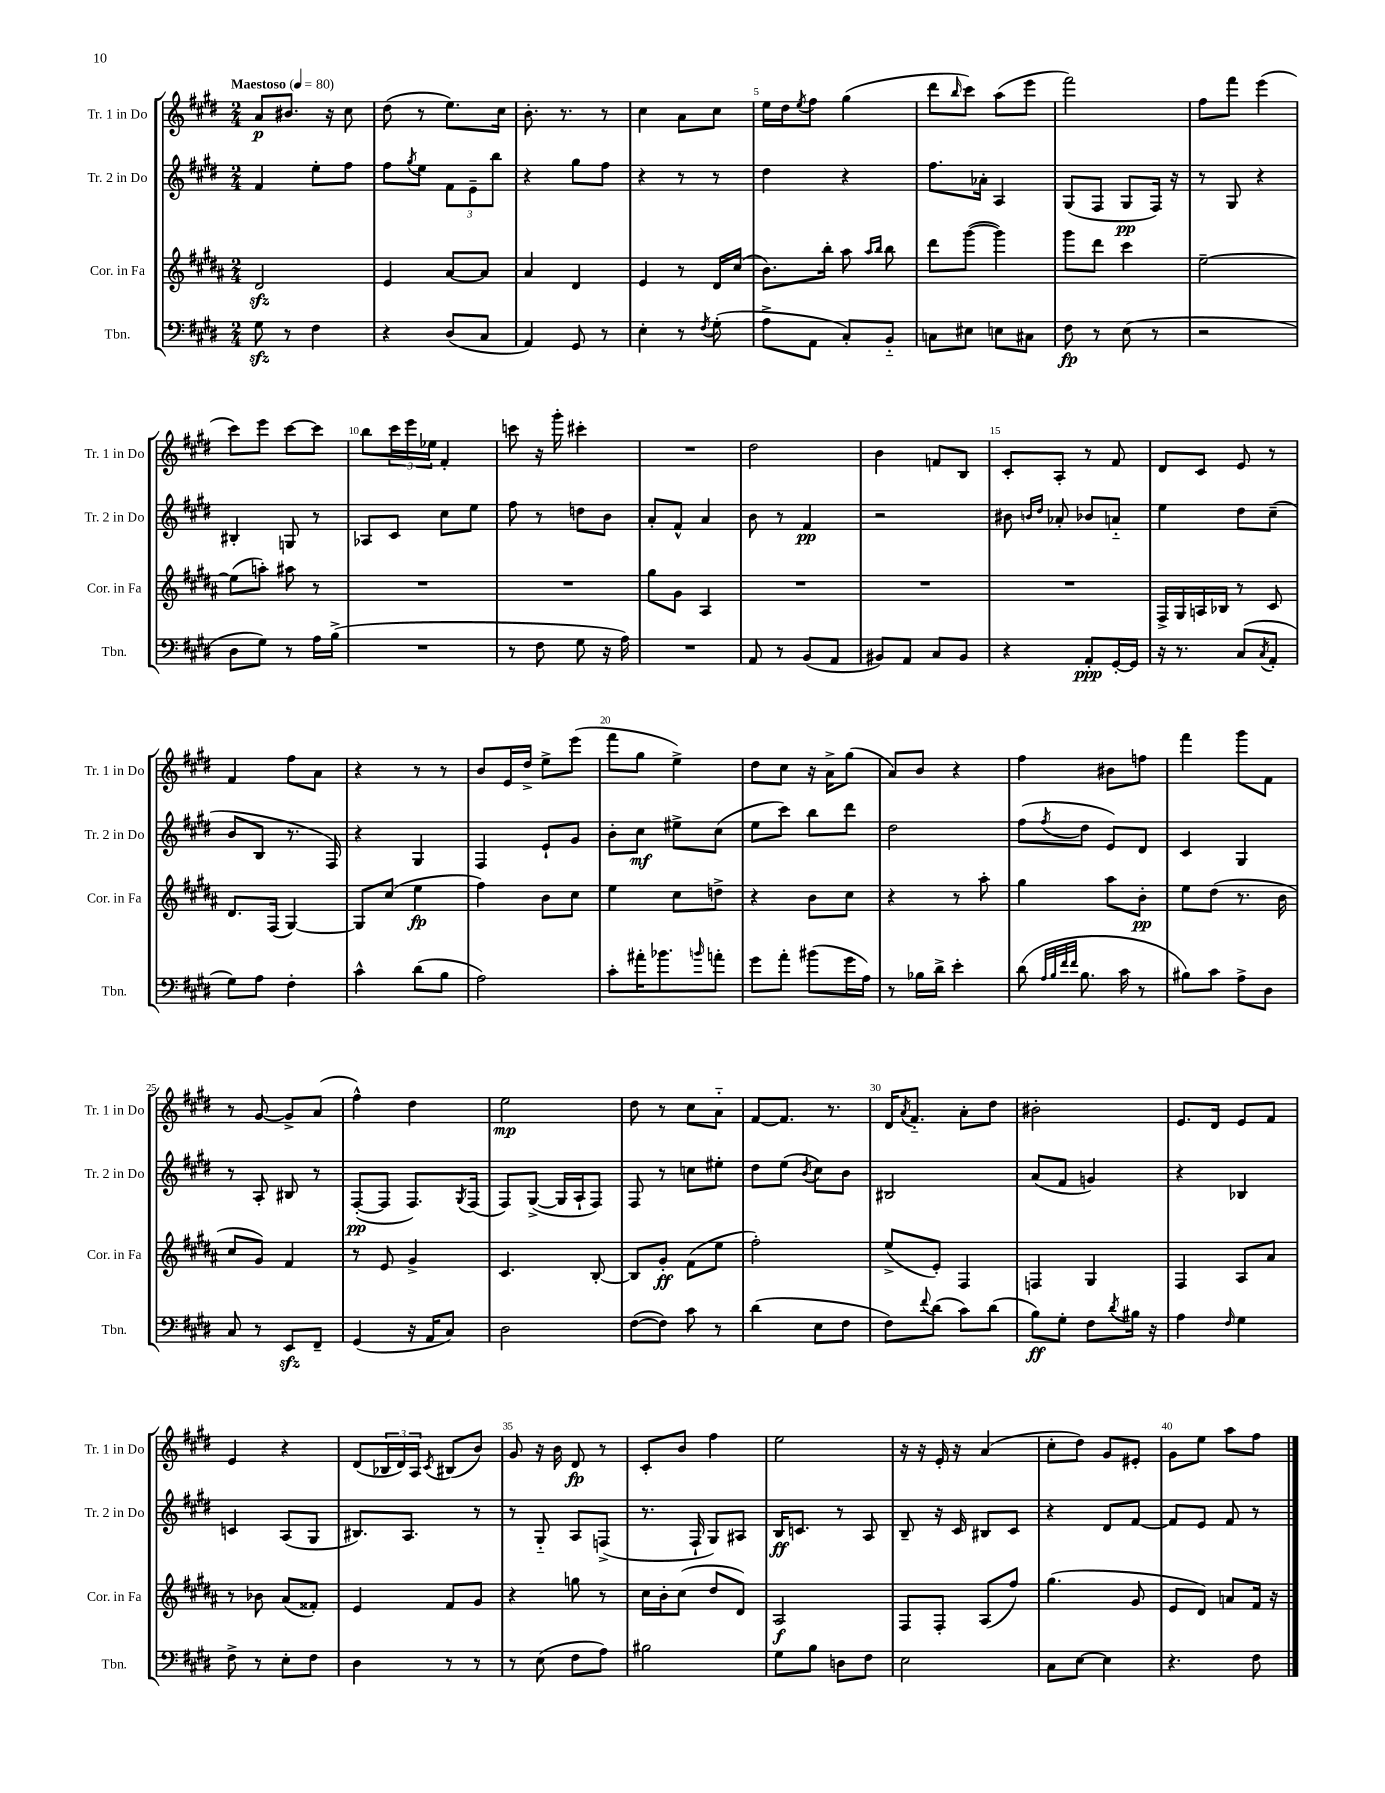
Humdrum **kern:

**kern	**kern	**kern	**kern
*staff4	*staff3	*staff2	*staff1
*clefF4	*clefG2	*clefG2	*clefG2
*k[f#c#g#d#]	*k[f#c#g#d#a#]	*k[f#c#g#d#]	*k[f#c#g#d#]
*M2/4	*M2/4	*M2/4	*M2/4
*MM80	*MM80	*MM80	*MM80
8G#\	2d#/	4f#/	8a/L
8r	.	.	8.b#/J
4F#\	.	8ee'\L	.
.	.	.	16r
.	.	8ff#\J	8cc#\
=	=	=	=
4r	4e/	8ff#\L	(8dd#\
.	.	8qgg#/	.
.	.	8ee\J	8r
(8D#/L	[8a#/L	12f#\L	8.ee\L)
.	.	12e~\	.
8C#/J	8a#/]J	.	.
.	.	12bb\J	.
.	.	.	16cc#\Jk
=	=	=	=
4AA/)	4a#/	4r	8.b'\
.	.	.	8.r
8GG#/	4d#/	8gg#\L	.
8r	.	8ff#\J	8r
=	=	=	=
4E'\	4e/	4r	4cc#\
8r	8r	8r	8a\L
8qF#/	.	.	.
(8G#'\	16d#/LL	8r	8cc#\J
.	(16cc#/JJ	.	.
=	=	=	=
8A^\L	8.b\L)	4dd#\	16ee\LL
.	.	.	16dd#\J
.	.	.	8qee/
8AA\J	.	.	8ff#\J
.	16bb'\Jk	.	.
8C#'/L)	8aa#\	4r	(4gg#\
.	16qqaa#/LL	.	.
.	16qqbb/JJ	.	.
8BB'~/J	8bb\	.	.
=	=	=	=
8C\L	8ddd#\L	8.ff#\L	8ddd#\L
.	.	.	16qqbb/
8E#\J	([8ggg#\J	.	8ccc#\J)
.	.	16a-'\Jk	.
8E\L	4ggg#\])	4A/	(8aa\L
8C#\J	.	.	8eee\J
=	=	=	=
8F#\	8ggg#\L	(8G#/L	2fff#\)
8r	8ddd#\J	8F#/J	.
(8E\	4ccc#\	8G#/L	.
8r	.	16F#/Jk)	.
.	.	16r	.
=	=	=	=
2r	[2ee~\	8r	8ff#\L
.	.	8G#/	8fff#\J
.	.	4r	(4eee\
=	=	=	=
8D#\L	(8ee\]L	4B#'/	8ccc#\L)
8G#\J)	8aa'\J)	.	8eee\J
8r	8aa#\	8G/	[8ccc#\L
16A\LL	8r	8r	8ccc#\]J
(16B^\JJ	.	.	.
=	=	=	=
2r	2r	8A-/L	8bb\L
.	.	8c#/J	24ccc#\L
.	.	.	24eee\
.	.	.	24ee-\JJ
.	.	8cc#\L	4f#'/
.	.	8ee\J	.
=	=	=	=
8r	2r	8ff#\	8ccc\
8F#\	.	8r	16r
.	.	.	16ggg#'\
8G#\	.	8dd\L	4ccc#'\
16r	.	8b\J	.
16A\)	.	.	.
=	=	=	=
2r	8gg#\L	8a'/L	2r
.	8g#\J	8f#^^/J	.
.	4A#/	4a/	.
=	=	=	=
8AA/	2r	8b\	2dd#\
8r	.	8r	.
(8BB/L	.	4f#/	.
8AA/J	.	.	.
=	=	=	=
8BB#/L)	2r	2r	4b\
8AA/J	.	.	.
8C#/L	.	.	8f/L
8BB#/J	.	.	8B/J
=	=	=	=
4r	2r	8b#\	8c#'/L
.	.	16qqb/LL	.
.	.	16qqdd#/JJ	.
.	.	8a-'/	8A'/J
8AA'/L	.	8b-/L	8r
[16GG#'/L	.	8a'~/J	8f#/
16GG#/]JJ	.	.	.
=	=	=	=
16r	16F#^/LL	4ee\	8d#/L
8.r	16G#/	.	.
.	16A/	.	8c#/J
.	16B-/JJ	.	.
(8C#/L	8r	8dd#\L	8e/
8qC#/	.	.	.
8AA'/J	8c#/	(8cc#~\J	8r
=	=	=	=
8G#\L)	8.d#/L	8b/L	4f#/
8A\J	.	8B/J	.
.	(16F#/Jk	.	.
4F#'\	[4G#/)	8.r	8ff#\L
.	.	.	8a\J
.	.	16F#/)	.
=	=	=	=
4c#^^\	8G#/]L	4r	4r
.	(8cc#/J	.	.
(8d#\L	4ee\	4G#/	8r
8B\J	.	.	8r
=	=	=	=
2A\)	4ff#\)	4F#/	8b/L
.	.	.	16e/L
.	.	.	16dd#^/JJ
.	8b\L	8e`/L	8ee^\L
.	8cc#\J	8g#/J	(8eee\J
=	=	=	=
8c#'\L	4ee\	8b'\L	8fff#\L
16a#'\K	.	8cc#\J	8gg#\J
8.b-\	.	.	.
.	8cc#\L	8ee#^\L	4ee^\)
16qqb/	.	.	.
8a'\J	8dd^\J	(8cc#\J	.
=	=	=	=
8g#\L	4r	8ee\L	8dd#\L
8a'\J	.	8ccc#\J)	8cc#\J
(8b#\L	8b\L	8bb\L	16r
.	.	.	16a^\LK
16g#\L	8cc#\J	8ddd#\J	(8gg#\J
16A\JJ)	.	.	.
=	=	=	=
8r	4r	2dd#\	8a/L)
16B-\LL	.	.	8b/J
16d#^\JJ	.	.	.
4e'\	8r	.	4r
.	8aa#'\	.	.
=	=	=	=
(8d#\	4gg#\	(8ff#\L	4ff#\
32qqA/LLL	.	.	.
32qqB/	.	.	.
32qqf#/	.	.	.
32qqf#/JJJ	.	8qff#/	.
8.B\	.	8dd#\J	.
.	8aa#\L	8e/L)	8b#\L
16c#\	.	.	.
8r	8b'\J	8d#/J	8ff\J
=	=	=	=
8B#\L)	8ee\L	4c#/	4fff#\
8c#\J	(8dd#\J	.	.
8A^\L	8.r	4G#/	8ggg#\L
8D#\J	.	.	8f#\J
.	16b\	.	.
=	=	=	=
8C#/	8cc#/L	8r	8r
8r	8g#/J)	8A'/	[8g#/
8EE/L	4f#/	8B#/	8g#^/]L
8FF#~/J	.	8r	(8a/J
=	=	=	=
(4GG#/	8r	([8F#'/L	4ff#^^\)
.	8e/	8F#/]J	.
16r	4g#^/	8.F#/L)	4dd#\
16AA/LK	.	.	.
8C#/J)	.	.	.
.	.	8qG#/	.
.	.	(16F#/Jk	.
=	=	=	=
2D#\	4.c#/	8F#/L)	2ee\
.	.	([8G#^/J	.
.	.	16G#/]LL	.
.	.	16A`/J	.
.	[8B'/	8F#/J)	.
=	=	=	=
([8F#\L	8B/]L	8F#/	8dd#\
8F#\]J)	8g#'/J	8r	8r
8c#\	(8f#\L	8cc\L	8cc#\L
8r	8ee\J	8ee#'\J	8a'~\J
=	=	=	=
(4d#\	2ff#'\)	8dd#\L	[8f#/L
.	.	(8ee\J	8.f#/]J
.	.	8qb/	.
8E\L	.	8cc#\L)	.
.	.	.	8.r
8F#\J	.	8b\J	.
=	=	=	=
8F#\L)	(8ee^/L	2B#/	16d#/LK
.	.	.	8qa/
.	.	.	8.f#'~/J
8qqf#/	.	.	.
(8d#\J	8e'/J)	.	.
8c#\L)	4F#/	.	8a'\L
(8d#\J	.	.	8dd#\J
=	=	=	=
8B\L)	4F/	(8a/L	2b#'\
8G#'\J	.	8f#/J	.
8F#\L	4G#/	4g/)	.
8qd#/	.	.	.
16B#\Jk	.	.	.
16r	.	.	.
=	=	=	=
4A\	4F#/	4r	8.e/L
.	.	.	16d#/Jk
16qqF#/	.	.	.
4G#\	8A#/L	4B-/	8e/L
.	8a#/J	.	8f#/J
=	=	=	=
8F#^\	8r	4c/	4e/
8r	8b-\	.	.
8E'\L	(8a#/L	(8A/L	4r
8F#\J	8f##'/J)	8G#/J	.
=	=	=	=
4D#\	4e/	8.B#/L)	(8d#/L
.	.	.	24B-/L
.	.	.	24d#/)
.	.	8.A/J	.
.	.	.	24A/JJ
.	.	.	8qc#/
8r	8f#/L	.	(8B#/L
8r	8g#/J	8r	8b/J)
=	=	=	=
8r	4r	8r	8g#/
(8E\	.	8G#'~/	16r
.	.	.	16b\
8F#\L	8gg\	8A/L	8d#/
8A\J)	8r	(8F^/J	8r
=	=	=	=
2B#\	16cc#\LL	8.r	8c#'/L
.	16b'\J	.	.
.	(8cc#\J	.	8b/J
.	.	16F#`/	.
.	8dd#/L	8G#/L)	4ff#\
.	8d#/J)	8A#/J	.
=	=	=	=
8G#\L	2A#/	16B/LK	2ee\
.	.	8.c/J	.
8B\J	.	.	.
8D\L	.	8r	.
8F#\J	.	8A/	.
=	=	=	=
2E\	8F#/L	8B~/	16r
.	.	.	16r
.	8F#'/J	16r	16e'/
.	.	16c#/	16r
.	(8A#/L	8B#/L	(4a/
.	8ff#/J)	8c#/J	.
=	=	=	=
8C#\L	(4.gg#\	4r	8cc#'\L
[8E\J	.	.	8dd#\J)
4E\]	.	8d#/L	8g#/L
.	8g#/	[8f#/J	8e#'/J
=	=	=	=
4.r	8e/L	8f#/]L	8g#\L
.	8d#/J)	8e/J	8ee\J
.	8a/L	8f#/	8aa\L
8F#\	16f#/Jk	8r	8ff#\J
.	16r	.	.
==	==	==	==
*-	*-	*-	*-
